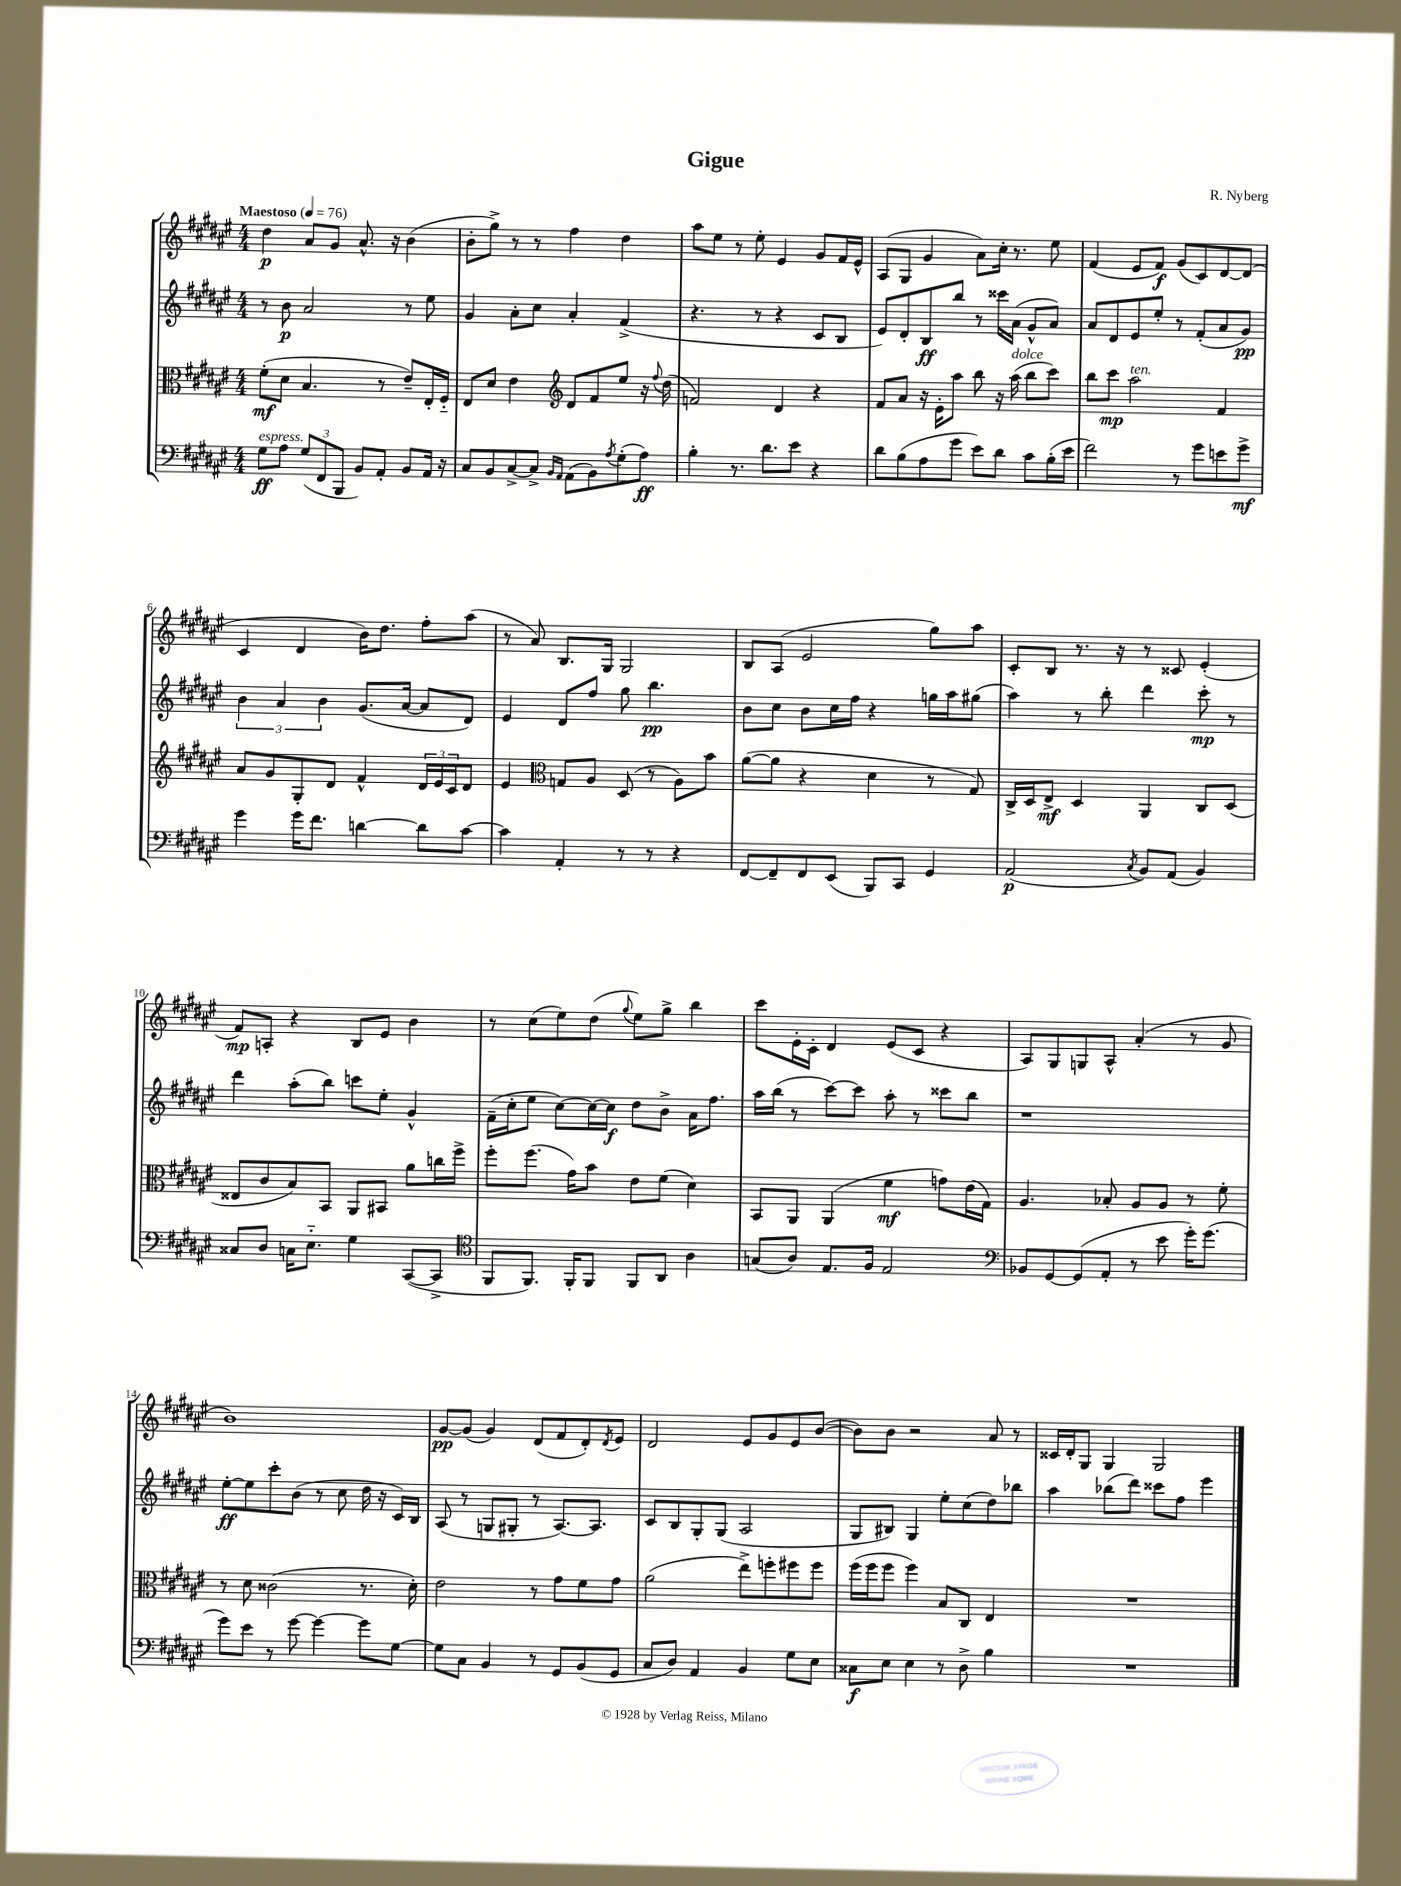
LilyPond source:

\header { title = "Gigue" composer = "R. Nyberg" }
<<
\new StaffGroup <<
\new Staff = "s0" {
    \clef treble \key fis \major \numericTimeSignature \time 4/4 \tempo "Maestoso" 4 = 76
    dis''4\p ais'8 gis'8 ais'8.-^ r16 b'4( |
    b'8-. gis''8->) r8 r8 fis''4 dis''4 |
    ais''8 eis''8 r8 eis''8-. eis'4 gis'8 fis'16 eis'16-^ |
    ais8( gis8 gis'4 ais'8) cis''16-. r8. eis''8 |
    fis'4( eis'8 fis'8\f) gis'8( cis'8) dis'8~ dis'8( |
    cis'4 dis'4 b'16) dis''8. fis''8-. ais''8( |
    r8 ais'8) b8. gis16 gis2 |
    b8 ais8( eis'2 gis''8) ais''8 |
    cis'8-. b8 r8. r16 r8 cisis'8 eis'4-.( |
    fis'8\mp) a8-. r4 b8 eis'8 b'4 |
    r8 cis''8( eis''8) dis''8( \appoggiatura { gis''8 } eis''8) gis''8-> b''4 |
    cis'''8 eis'16-. cis'16-. dis'4 eis'8( cis'8 r4 |
    ais8) gis8 g8 ais8-^ ais'4-.( r8 gis'8 |
    b'1) |
    gis'8~\pp gis'8( gis'4) dis'8( fis'8 dis'8-.) \acciaccatura { dis'8 } eis'8 |
    dis'2 eis'8 gis'8 eis'8 b'8~( |
    b'8) b'8 r2 ais'8 r8 |
    cisis'16 dis'16-. gis8 gis4 gis2 \bar "|." |
}
\new Staff = "s1" {
    \clef treble \key fis \major \numericTimeSignature \time 4/4
    r8 b'8\p ais'2 r8 eis''8 |
    gis'4 ais'8-. cis''8 ais'4-. fis'4->( |
    r4. r8 r4 cis'8 b8 |
    eis'8) dis'8-. b8\ff b''8 r8 cisis'''16 ais'16( gis'8-^ ais'8) |
    ais'8 dis'8 eis'8 eis''8-. r8 fis'8-.( ais'8 gis'8\pp) |
    \tuplet 3/2 { b'4 ais'4 b'4 } gis'8.( ais'16~ ais'8 dis'8) |
    eis'4 dis'8 fis''8 gis''8 b''4.\pp |
    b'8 cis''8 b'8 cis''16 fis''16 r4 g''16 ais''16 gis''8( |
    ais''4) r8 b''8-. dis'''4 cis'''8-.\mp r8 |
    dis'''4 ais''8-.( b''8) c'''8 eis''8-. gis'4-^ |
    fis'16--( cis''16-. eis''8 cis''8~) cis''16~ cis''16\f dis''8 b'8-> ais'16 fis''8. |
    ais''16 b''16( r8 cis'''8~) cis'''8 ais''8-. r8 cisis'''8 b''8 |
    r1 |
    eis''8~-.\ff eis''8 cis'''8-. b'8( r8 cis''8 dis''16 r16 cis'16) b16 |
    ais8( r8 g8 gis8-. r8 ais8.~) ais8. |
    cis'8 b8 gis8-. gis8( ais2 |
    gis8 bis8) gis4 eis''8-. cis''8( dis''8) bes''8 |
    ais''4 bes''8( dis'''8) cisis'''8 fis''8 eis'''4 \bar "|." |
}
\new Staff = "s2" {
    \clef alto \key fis \major \numericTimeSignature \time 4/4
    fis'8-.\mf( dis'8 b4. r8 eis'8--) eis16-. fis16-_ |
    eis8 dis'8 eis'4 \clef treble dis'8 fis'8 eis''8 r16 \appoggiatura { fis''8 } dis''16( |
    f'2) dis'4 r4 |
    fis'8 ais'8 r16 eis'16-. ais''8 b''8 r16 ais''16^\markup { \italic "dolce" }( b''8 cis'''8) |
    b''8 cis'''8\mp ais''2^\markup { \italic "ten." } fis'4 |
    ais'8 gis'8 gis8-. dis'8 fis'4-^ \tuplet 3/2 { dis'16 eis'16 cis'16 } dis'8 |
    eis'4 \clef alto g8 ais8 dis8( r8 ais8) b'8 |
    ais'8~( ais'8 r4 dis'4 r8 gis8) |
    cis16-> dis16 eis8->\mf dis4 ais,4 cis8 dis8( |
    eisis8 cis'8 b8) b,8 ais,8 bis,8 ais'8 c''16 fis''16-> |
    fis''8-. fis''8.( gis'16) b'8 eis'8 fis'8( dis'4) |
    b,8 ais,8 ais,4( fis'4\mf g'8) eis'16( gis16) |
    ais4. bes8-. ais8 ais8 r8 fis'8-. |
    r8 dis'8 cisis'2( r8. dis'16-.) |
    eis'2 r8 gis'8 fis'8 gis'8 |
    ais'2( eis''8->) f''8-. fis''8 fis''8 |
    fis''16( fis''16 fis''8 fis''4) b8 cis8 eis4 |
    R1 \bar "|." |
}
\new Staff = "s3" {
    \clef bass \key fis \major \numericTimeSignature \time 4/4
    gis8\ff^\markup { \italic "espress." } ais8 \tuplet 3/2 { gis8( fis,8 b,,8 } b,8) ais,8-. b,8 ais,16 r16 |
    cis8 b,8 cis8~-> cis8-> \grace { b,16 ais,16 } ais,8( b,8) \acciaccatura { ais8 } gis8-.( ais8\ff) |
    b4-. r8. dis'8. eis'8 r4 |
    dis'8 b8( ais8 gis'8 eis'8) dis'8 cis'8 b16-.( eis'16 |
    fis'2) r8 gis'8 e'8 gis'8->\mf |
    gis'4 gis'16 fis'8. d'4~ d'8 cis'8~ |
    cis'4 ais,4-. r8 r8 r4 |
    fis,8~ fis,8-- fis,8 eis,8( b,,8) cis,8 gis,4 |
    ais,2\p( \acciaccatura { cis8 } b,8) ais,8( b,4) |
    cisis8 dis8 c16 eis8.-_ gis4 cis,8~( cis,8-> |
    \clef tenor fis,8 fis,8.) fis,16-. fis,8 fis,8 ais,8 ais4 |
    g8( ais8) eis8. fis16 eis2 |
    \clef bass bes,8 gis,8~ gis,8( ais,8-. r8 eis'8 gis'16-.) gis'8.( |
    gis'8) eis'8 r8 gis'8~ gis'4~ gis'8 gis8~ |
    gis8 cis8 b,4 r8 gis,8 b,8( gis,8 |
    cis8 dis8) ais,4 b,4 gis8 eis8 |
    cisis8\f eis8 eis4 r8 dis8-> b4 |
    R1 \bar "|." |
}
>>
>>
